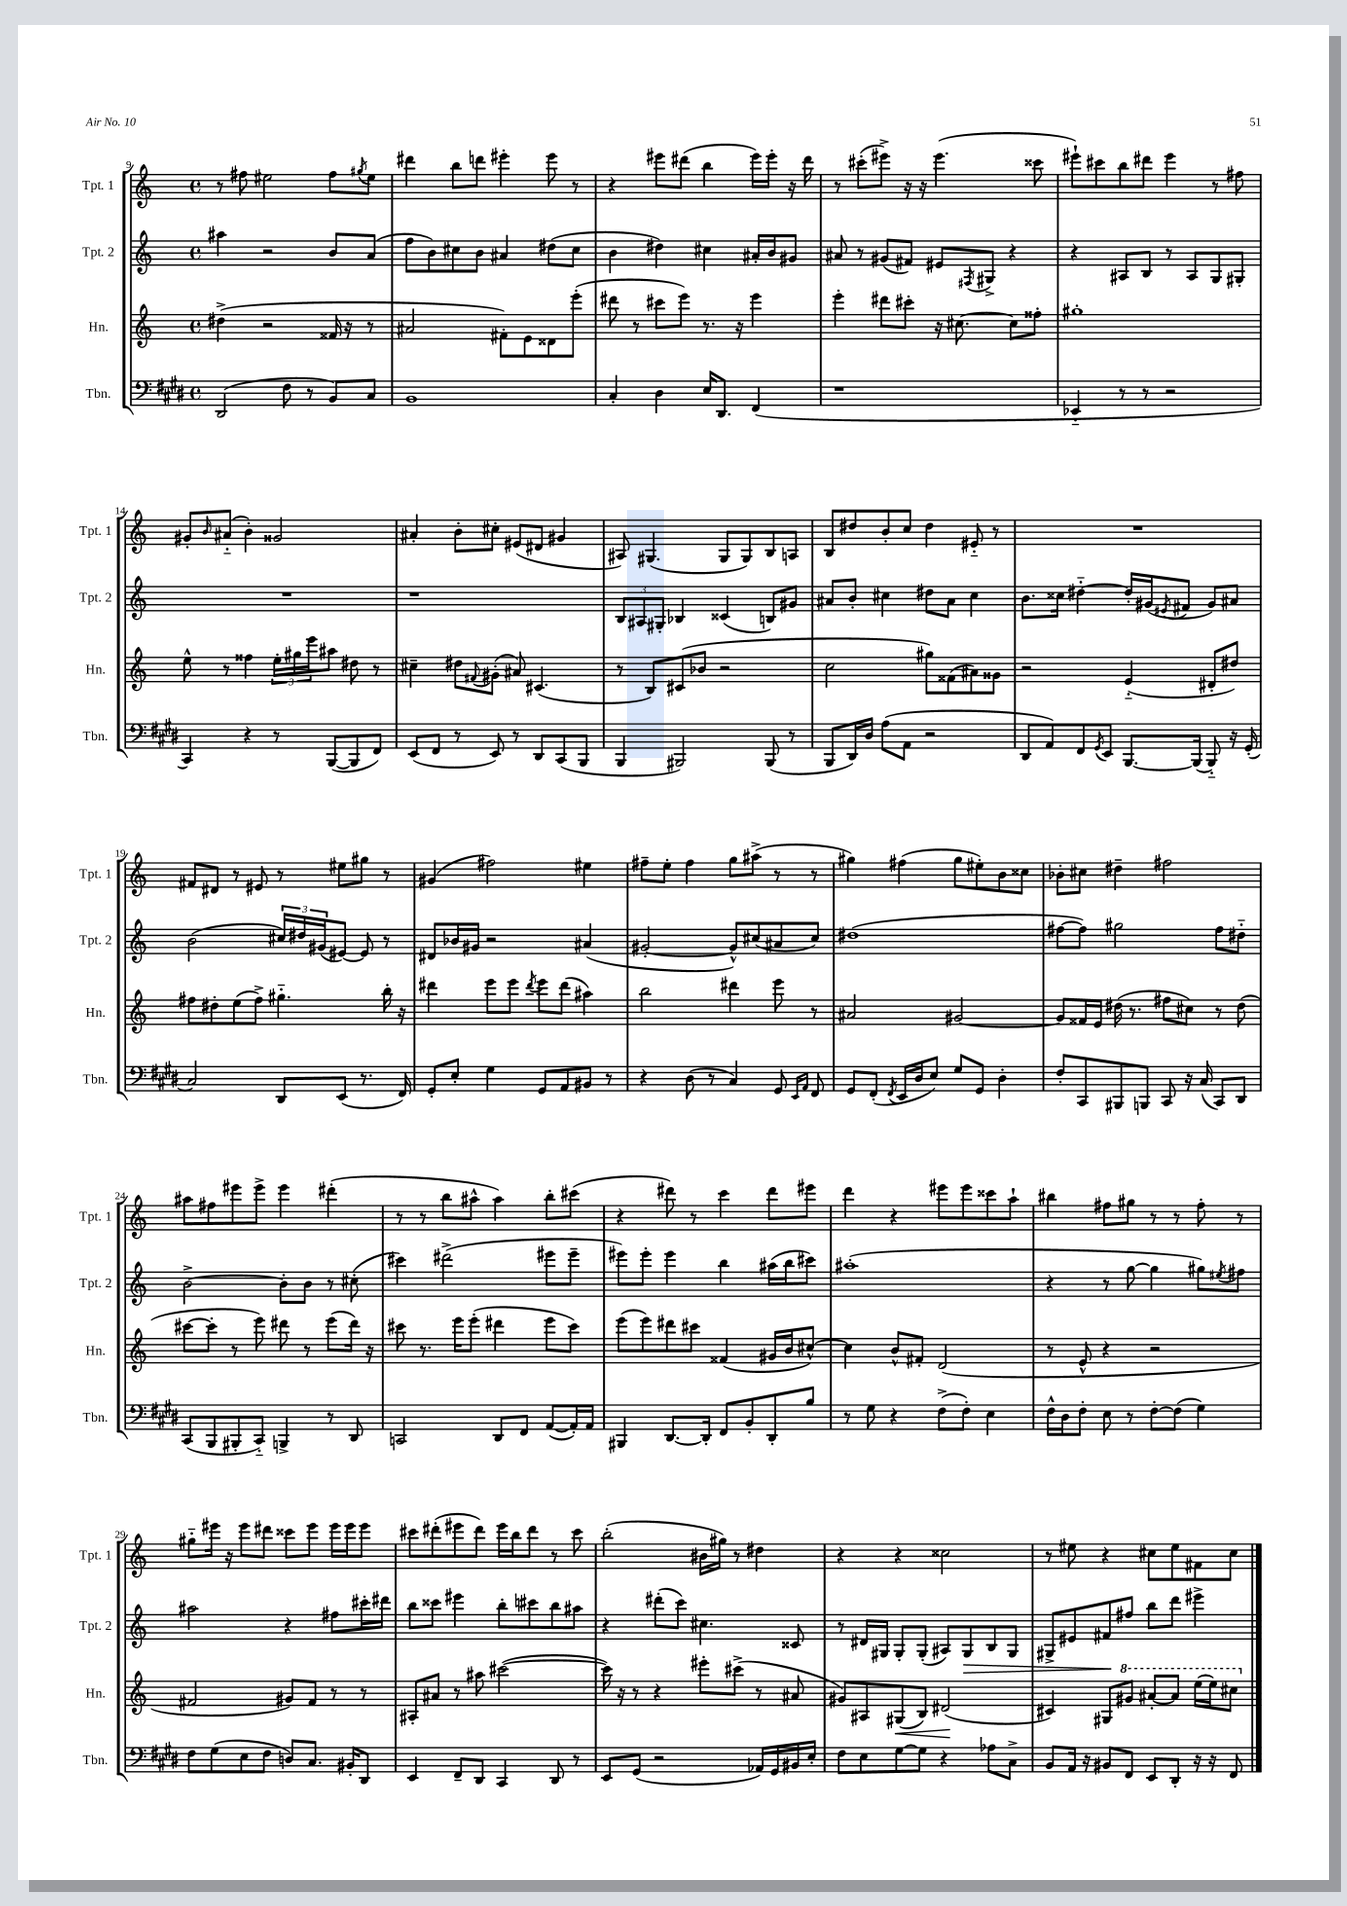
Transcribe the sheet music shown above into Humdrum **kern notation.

**kern	**kern	**dynam	**kern	**dynam	**kern
*part4	*part3	*part3	*part2	*part2	*part1
*staff4	*staff3	*staff3	*staff2	*staff2	*staff1
*I"Tbn.	*I"Hn.	*	*I"Tpt. 2	*	*I"Tpt. 1
*I'Tbn.	*I'Hn.	*	*I'Tpt. 2	*	*I'Tpt. 1
*clefF4	*clefG2	*	*clefG2	*	*clefG2
*k[f#c#g#d#]	*k[]	*	*k[]	*	*k[]
*M4/4	*M4/4	*	*M4/4	*	*M4/4
*met(c)	*met(c)	*	*met(c)	*	*met(c)
=9	=9	=9	=9	=9	=9
(2DD#/	(4dd#X^\	.	4aa#X\	.	8r
.	.	.	.	.	8ff#X\
.	2r	.	2r	.	2ee#X\
8F#\	.	.	.	.	.
8r	.	.	.	.	.
8BB/L)	16f##X/	.	8b/L	.	8ff#\L
.	16r	.	.	.	.
.	.	.	.	.	8qgg#X/
8C#/J	8r	.	(8a/J	.	8ee#\J
=10	=10	=10	=10	=10	=10
1BB	2a#X/	.	8ff\L	.	4ddd#X\
.	.	.	8b\)	.	.
.	.	.	8cc#X\	.	8bb\L
.	.	.	8b\J	.	8dddn\J
.	8f#X'\L)	.	4a#X/	.	4eee#X'\
.	8e\	.	.	.	.
.	8d##X\	.	(8dd#X\L	.	8eee#\
.	(8eee'\J	.	8cc#\J	.	8r
=11	=11	=11	=11	=11	=11
4C#'/	8ddd#X\	.	4b\	.	4r
.	8r	.	.	.	.
4D#\	8ccc#X\L	.	4dd#X\)	.	8eee#X\L
.	8eee\J)	.	.	.	(8ddd#X\J
16E/KL	8.r	.	4cc#X\	.	4bb\
8.DD#/J	.	.	.	.	.
.	16r	.	.	.	.
(4FF#/	4eee\	.	16a#X'/LL	.	16eee#\LL)
.	.	.	16b/J	.	16eee#'\JJ
.	.	.	8g#X/J	.	16r
.	.	.	.	.	16ddd#\
=12	=12	=12	=12	=12	=12
1r	4eee'\	.	8a#X/	.	8r
.	.	.	8r	.	(8ccc#X'\L
.	8ddd#X\L	.	(8g#X/L	.	8eee#X^\J)
.	8ccc#X'\J	.	8f#X/J)	.	16r
.	.	.	.	.	16r
.	16r	.	8e#X/L	.	(4.eee#\
.	[8.cc#X\	.	.	.	.
.	.	.	8qF#X/	.	.
.	.	.	8G#X^/J	.	.
.	8cc#\L]	.	4r	.	.
.	8ff##X'\J	.	.	.	8ccc##X\
=13	=13	=13	=13	=13	=13
4EE-X/	1gg#X'	.	4r	.	8eee#X`\L)
.	.	.	.	.	8ccc#X\
8r	.	.	8A#X/L	.	8bb\
8r	.	.	8B/J	.	8ddd#X\J
2r	.	.	8r	.	4eee#\
.	.	.	8A#/L	.	.
.	.	.	8G/	.	8r
.	.	.	8G#X'/J	.	8ff#X\
!!LO:LB:g=z
=14	=14	=14	=14	=14	=14
4CC#/)	8ee^^\	.	1r	.	8g#X'/L
.	.	.	.	.	16qqb/
.	8r	.	.	.	(8a#X/J
4r	4ff##X\	.	.	.	4b'\)
8r	24ee'\LL	.	.	.	2g##X/
.	24gg#X\	.	.	.	.
.	24eee\J	.	.	.	.
([8BBB/L	8aa#X\J	.	.	.	.
8BBB/]	8dd#X\	.	.	.	.
8FF#/J)	8r	.	.	.	.
=15	=15	=15	=15	=15	=15
(8EE/L	4cc#X~\	.	1r	.	4a#X'/
8FF#/J	.	.	.	.	.
8r	8dd#X\L	.	.	.	8b'\L
.	8qqf#X/	.	.	.	.
8EE/)	(8g#X'\J	.	.	.	8cc#X'\J
8r	8a#X/)	.	.	.	(8e#X/L
8DD#/L	(4.c#X/	.	.	.	8d#X/J
(8CC#/	.	.	.	.	4g#X/
8BBB/J	.	.	.	.	.
=16	=16	=16	=16	=16	=16
4BBB/	8r	.	12B/L	.	8A#X/)
.	.	.	12A#X/	.	.
.	8B/L)	.	.	.	(4.G#X/
.	.	.	12G#X'/J	.	.
2BBB#X/)	(8c#X/	.	4B-X/	.	.
.	8b-X/J	.	.	.	.
.	2r	.	(4c##X/	.	8G#/L
.	.	.	.	.	8G#/)
(8BBB#/	.	.	8Bn/L)	.	8B/
8r	.	.	8g#X/J	.	8An/J
=17	=17	=17	=17	=17	=17
8BBB/L	2cc\	.	8a#X/L	.	8B/L
16DD#/L)	.	.	8b'/J	.	8dd#X/
16D#/JJ	.	.	.	.	.
(8A\L	.	.	4cc#X\	.	8b'/
8AA\J	.	.	.	.	8cc/J
2r	8gg#X\L)	.	8dd#X\L	.	4dd#\
.	(8f##X\	.	8a#\J	.	.
.	8a#X\)	.	4cc#\	.	8e#X/
.	8g##X\J	.	.	.	8r
=18	=18	=18	=18	=18	=18
8DD#/L	2r	.	8.b\L	.	1r
8AA/)	.	.	.	.	.
.	.	.	16cc##X\Jk	.	.
8FF#/	.	.	[4dd#X\	.	.
8qGG#/	.	.	.	.	.
8EE/J	.	.	.	.	.
[8.BBB/L	(4e/	.	16dd#'/LL]	.	.
.	.	.	(16g#X/J	.	.
.	.	.	8qe#X/	.	.
.	.	.	8f#X/J	.	.
(16BBB/Jk]	.	.	.	.	.
8BBB/)	8d#X'/L	.	8g#/L)	.	.
16r	8dd#X/J)	.	8a#X/J	.	.
(16GG#'/	.	.	.	.	.
!!LO:LB:g=z
=19	=19	=19	=19	=19	=19
2C#/)	8ff#X\L	.	(2b\	.	8f#X/L
.	8dd#X'\	.	.	.	8d#X/J
.	(8ee\	.	.	.	8r
.	8ff#^\J)	.	.	.	8e#X/
8DD#/L	4.gg#X\	.	24cc#X/LL)	.	8r
.	.	.	24dd#X/	.	.
.	.	.	(24g#X/J	.	.
(8EE/J	.	.	[8e#X/J)	.	8ee#X\L
8.r	.	.	8e#/]	.	8gg#X\J
.	16bb'\	.	8r	.	8r
16FF#/)	16r	.	.	.	.
=20	=20	=20	=20	=20	=20
8GG#'/L	4ddd#X\	.	8d#X/L	.	(4g#X/
8E'/J	.	.	16b-X/L	.	.
.	.	.	16g#X/JJ	.	.
4G#\	8eee\L	.	2r	.	2ff#X\)
.	8eee\J	.	.	.	.
.	8qddd#/	.	.	.	.
8GG#/L	8eee\L	.	.	.	.
8AA/	(8ddd#\J	.	.	.	.
8BB#X/J	4aa#X\)	.	(4a#X/	.	4ee#X\
8r	.	.	.	.	.
=21	=21	=21	=21	=21	=21
4r	2bb\	.	[2g#X'/	.	8ff#X~\L
.	.	.	.	.	8ee'\J
(8D#\	.	.	.	.	4ff#\
8r	.	.	.	.	.
4C#/)	4ddd#X\	.	8g#^^/L])	.	8gg\L
.	.	.	(8cc#X/	.	(8aa#X^\J
8GG#/	8eee\	.	8a#X/	.	8r
16qqEE/LL	.	.	.	.	.
16qqAA/JJ	.	.	.	.	.
8FF#/	8r	.	8cc#/J)	.	8r
=22	=22	=22	=22	=22	=22
8GG#/L	2a#X/	.	(1dd#X	.	4gg#X\)
(8FF#'/J	.	.	.	.	.
8qFF#/	.	.	.	.	.
16EE/LL	.	.	.	.	(4ff#X\
16D#/J	.	.	.	.	.
8E/J)	.	.	.	.	.
8G#/L	[2g#X/	.	.	.	8gg#\L
8GG#/J	.	.	.	.	8ee#X'\)
4D#'\	.	.	.	.	8b\
.	.	.	.	.	8cc##X\J
=23	=23	=23	=23	=23	=23
8F#'/L	8g#/L]	.	[8ff#X\L	.	8b-X'\L
8CC#/	16f##X/L	.	8ff#\J])	.	8cc#X\J
.	16e/JJ	.	.	.	.
8BBB#X/	(16dd#X\	.	2gg#X\	.	4dd#X~\
.	8.r	.	.	.	.
8BBBn/J	.	.	.	.	.
8CC#/	8ff#X\L	.	.	.	2ff#X\
16r	8cc#X\J)	.	.	.	.
(16C#/	.	.	.	.	.
8CC#/L)	8r	.	8ff#\L	.	.
8DD#/J	(8dd#\	.	8dd#X\J	.	.
!!LO:LB:g=z
=24	=24	=24	=24	=24	=24
(8CC#/L	[8ccc#X\L	.	[2b^\	.	8aa#X\L
8BBB/	8ccc#'\J]	.	.	.	8ff#X\
8BBB#X'/	8r	.	.	.	8eee#X\
8CC#/J)	8eee\)	.	.	.	8eee#^\J
4BBBn^/	8ddd#X\	.	8b'\L]	.	4eee#\
.	8r	.	8b\J	.	.
8r	(8eee\L	.	8r	.	(4ddd#X'\
8DD#/	16ddd#\Jk)	.	(8cc#X'\	.	.
.	16r	.	.	.	.
=25	=25	=25	=25	=25	=25
2CCn/	8ccc#X\	.	4ccc#X\)	.	8r
.	8.r	.	.	.	8r
.	.	.	(2ddd#X^\	.	8bb\L
.	16eee\KL	.	.	.	.
.	(8eee'\J	.	.	.	8aa#X^^\J
8DD#/L	4ddd#X\	.	.	.	4aa#\)
8FF#/J	.	.	.	.	.
([8AA/L	8eee\L	.	8eee#X\L	.	8bb'\L
16AA'/L])	8ccc#\J)	.	8eee#~\J	.	(8ccc#X\J
16AA/JJ	.	.	.	.	.
=26	=26	=26	=26	=26	=26
4BBB#X/	(8eee\L	.	8eee#X\L)	.	4r
.	8eee\)	.	8eee#'\J	.	.
[8.DD#/L	8ddd#X\	.	4eee#\	.	8ddd#X\)
.	8ccc#X\J	.	.	.	8r
16DD#'/Jk]	.	.	.	.	.
8FF#/L	(4f##X/	.	4bb\	.	4ccc\
8BB'/	.	.	.	.	.
8DD#'/	16g#X/LL	.	(16aa#X\LL	.	8ddd#\L
.	16b/J	.	16bb\J	.	.
8B/J	[8cc#X^^/J)	.	8ccc#X\J)	.	8eee#X\J
=27	=27	=27	=27	=27	=27
8r	4cc#\]	.	(1aa#X'	.	4ddd\
8G#\	.	.	.	.	.
4r	8b^^/L	.	.	.	4r
.	8f#X'/J	.	.	.	.
(8F#^\L	(2d/	.	.	.	8eee#X\L
8F#'\J)	.	.	.	.	8eee#\
4E\	.	.	.	.	8ccc##X\
.	.	.	.	.	8aa`\J
=28	=28	=28	=28	=28	=28
16F#^^\LL	8r	.	4r	.	4bb#X\
16D#\J	.	.	.	.	.
8F#'\J	8e^^/	.	.	.	.
8E\	4r	.	8r	.	8ff#X\L
8r	.	.	[8gg\	.	8gg#X\J
[8F#'\L	2r	.	4gg\]	.	8r
(8F#\J]	.	.	.	.	8r
4G#\)	.	.	8gg#X\L)	.	8ff#'\
.	.	.	8qee#X/	.	.
.	.	.	8ff#X\J	.	8r
!!LO:LB:g=z
=29	=29	=29	=29	=29	=29
8F#\L	2f#X/	.	2aa#X\	.	8gg#X\L
(8G#\	.	.	.	.	16eee#X\Jk
.	.	.	.	.	16r
8E\	.	.	.	.	8eee#\L
8F#\J	.	.	.	.	8ddd#X\J
8Dn/L)	8g#X/L)	.	4r	.	8ccc##X\L
8.C#/J	8f#/J	.	.	.	8eee#\J
.	8r	.	8ff#X\L	.	16eee#\LL
16BB#X'/KL	.	.	.	.	16eee#\J
8DD#/J	8r	.	16ccc#X'\L	.	8eee#\J
.	.	.	16ddd#X\JJ	.	.
=30	=30	=30	=30	=30	=30
4EE/	8A#X'/L	.	8bb\L	.	8ccc#X\L
.	8a#X/J	.	8ccc##X\J	.	(8ddd#X'\
8FF#~/L	8r	.	4eee#X\	.	8eee#X\
8DD#/J	8aa#X\	.	.	.	8ddd#\J)
4CC#/	([2ccc#X\	.	8bb'\L	.	16eee#\LL
.	.	.	.	.	16bb\J
.	.	.	8ccc#X\	.	8ddd#\J
8DD#/	.	.	8bb\	.	8r
8r	.	.	8aa#X\J	.	8ccc#\
=31	=31	=31	=31	=31	=31
8EE/L	16ccc#\])	.	4r	.	(2bb'\
.	16r	.	.	.	.
(8GG#/J	8r	.	.	.	.
2r	4r	.	(8ddd#X'\L	.	.
.	.	.	8ccc\J)	.	.
.	8eee#X'\L	.	4.cc#X\	.	16b#X\LL
.	.	.	.	.	16gg#X\JJ)
.	(8ccc#X^\J	.	.	.	8r
16AA-X/LL)	8r	.	.	.	4dd#X\
16GG#/	.	.	.	.	.
16BB#X/	8a#X/	.	8c##X/	.	.
16E'/JJ	.	.	.	.	.
=32	=32	=32	=32	=32	=32
8F#\L	8g#X/L)	.	8r	.	4r
8E\	8A#X/	.	16d#X/LL	.	.
.	.	.	16G#X/JJ	.	.
!	!	!LO:HP:b	!	!	!
[8G#\	(8G#X/	<	8G#'/L	.	4r
8G#\J]	8B/J)	.	(8G#'/J	.	.
4r	(2d#X/	.	8A#X/L)	.	2cc##X\
!	!	!	!	!LO:HP:b	!
.	.	.	8G#/	>	.
8A-X\L	.	.	8B/	.	.
8C#^\J	.	.	8G#/J	.	.
.	.	[	.	.	.
=33	=33	=33	=33	=33	=33
8BB/L	4c#X/)	.	8G#X^/L	.	8r
16AA/Jk	.	.	8e#X/	.	8ee#X\
16r	.	.	.	.	.
8BB#X/L	8G#X/L	.	8f#X/	.	4r
*	*8va	*	*	*	*
8FF#/J	8gg#X/J	.	8ff#X/J	]	.
8EE/L	[8aa#X'/L	.	8bb\L	.	8cc#X\L
8DD#'/J	8aa#/J]	.	8ddd\J	.	8ee#\
16r	(16eee\LL	.	4eee#X^\	.	8f#X\
16r	16eee\J)	.	.	.	.
8FF#/	8ccc#X\J	.	.	.	8cc#\J
*	*X8va	*	*	*	*
==	==	==	==	==	==
*-	*-	*-	*-	*-	*-
